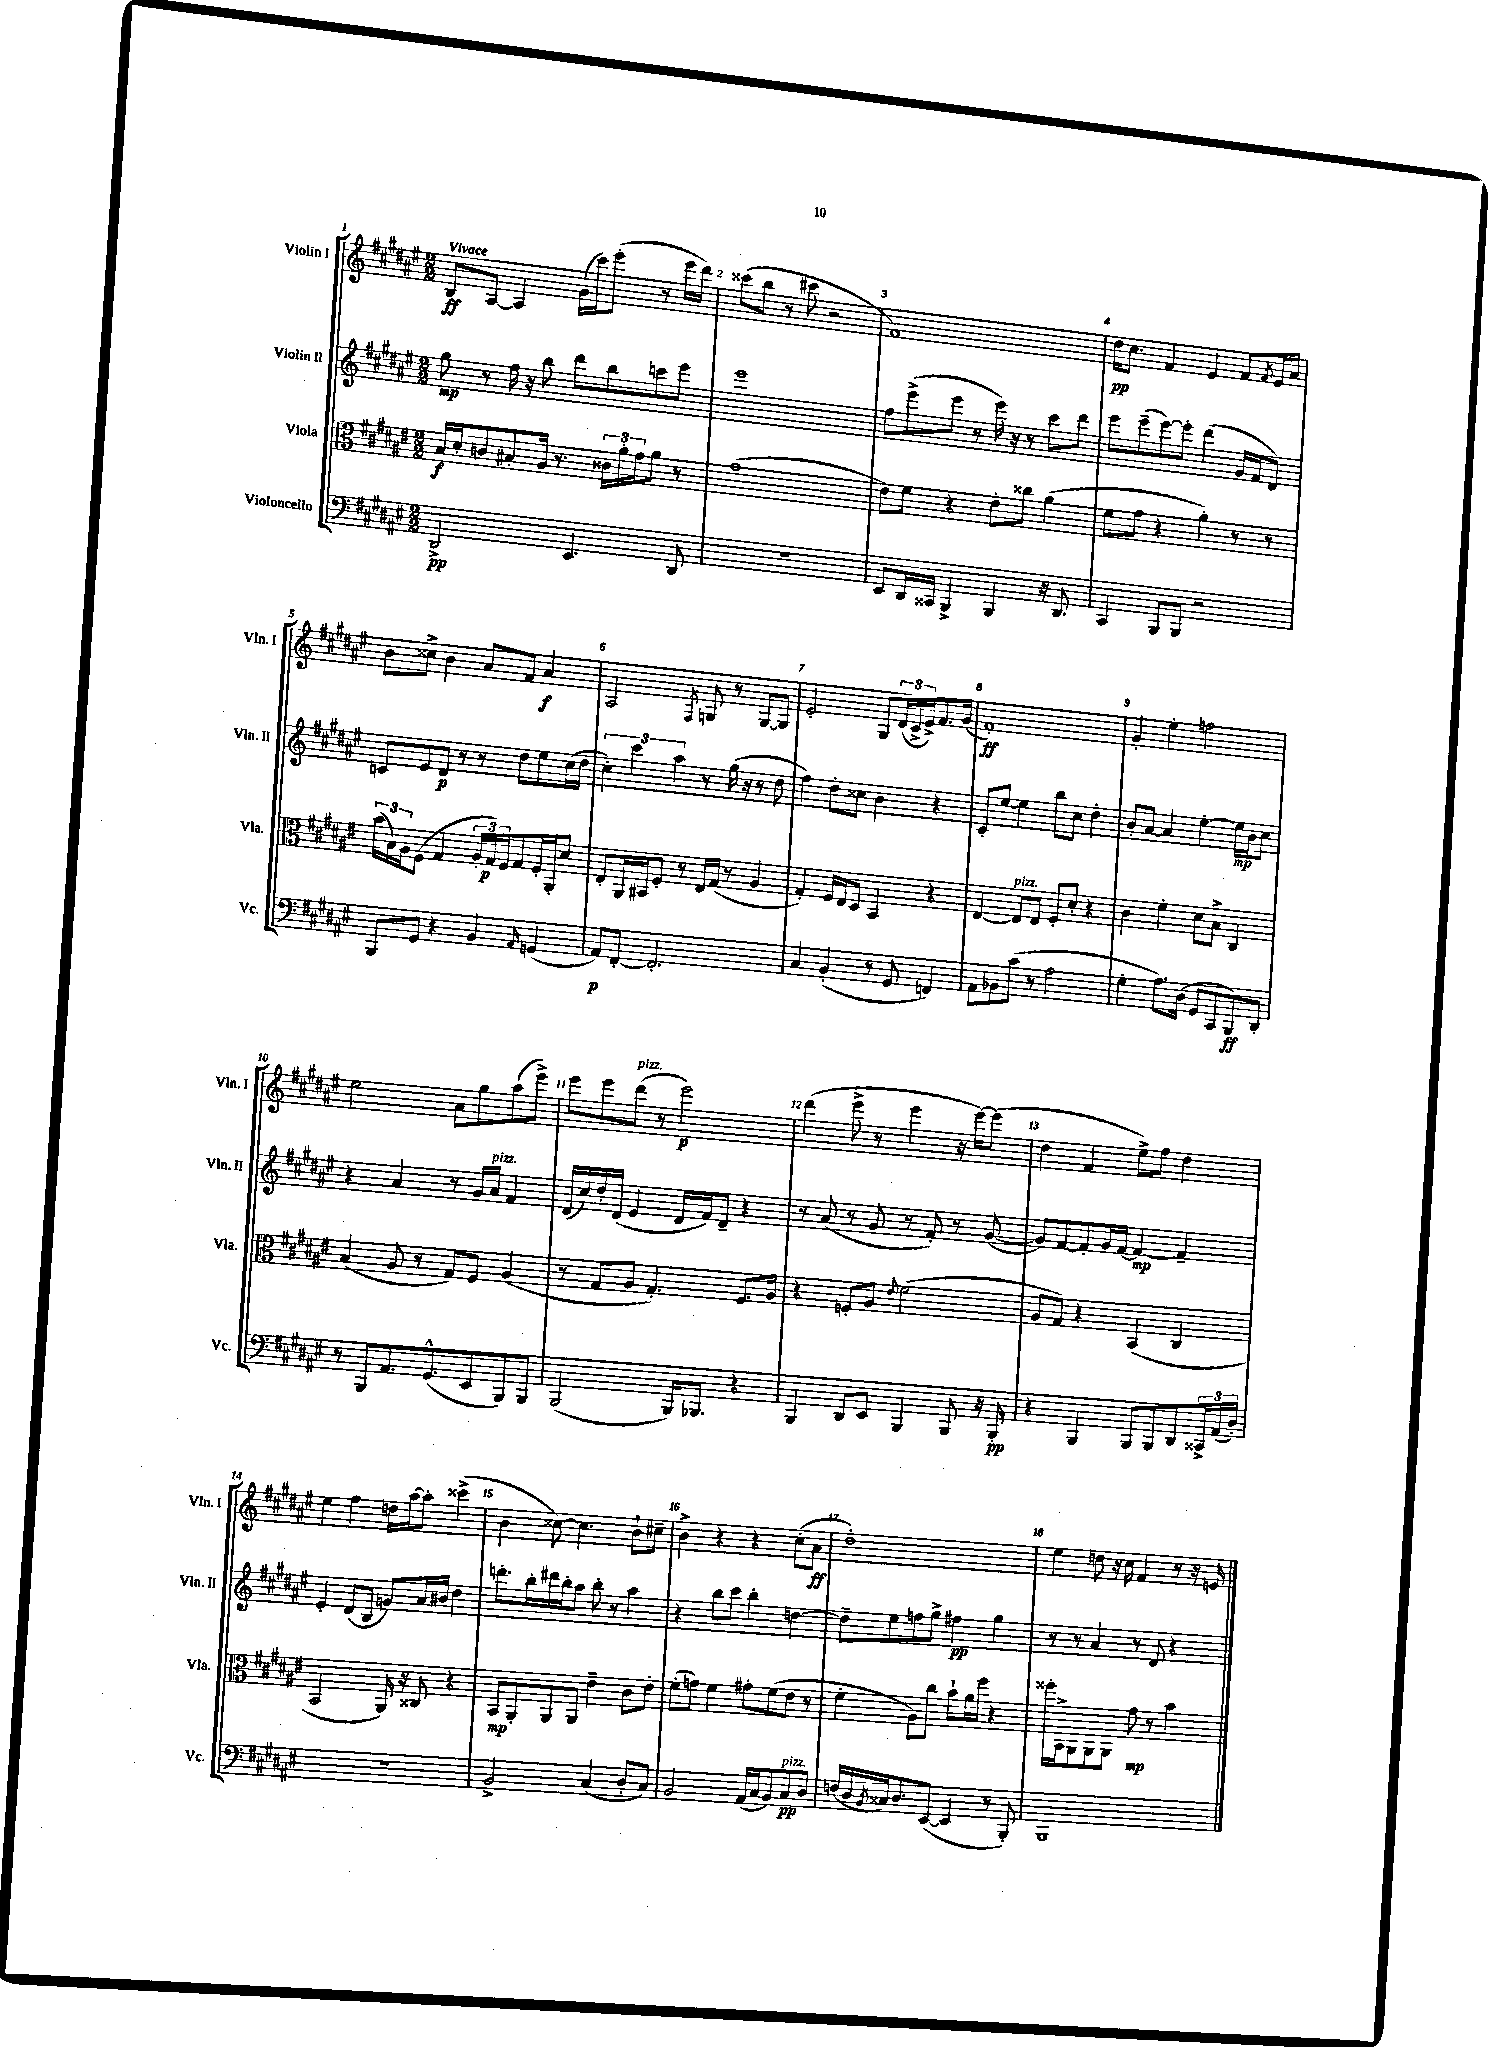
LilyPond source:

<<
\new StaffGroup <<
\new Staff = "s0" \with { instrumentName = "Violin I" shortInstrumentName = "Vln. I" } {
    \clef treble \key fis \major \numericTimeSignature \time 2/2 \tempo "Vivace"
    b8\ff ais8~ ais4 gis'16( cis'''16) eis'''8-.( r8 eis'''16 dis'''16) |
    cisis'''8( b''8 r8 cis'''8 r2 |
    fis'1) |
    dis''16\pp cis''8. fis'4 eis'4 fis'8 \acciaccatura { fis'8 } eis'16 ais'16 |
    b'8 cisis''8-> b'4 ais'8 fis'8 ais'4\f |
    ais2 \acciaccatura { fis8 } g8 r8 g8~ g8 |
    eis'2-. gis8 \tuplet 3/2 { dis'16( cis'16-> eis'16->) } fis'8. gis'16( |
    fis'1-.\ff) |
    gis'4-. eis''4-. f''2 |
    eis''2 ais'8 gis''8 ais''8( eis'''8->) |
    eis'''8 eis'''8 dis'''8^\markup { \italic "pizz." }( r8 eis'''2\p) |
    dis'''4( eis'''8-> r8 eis'''4 r16 eis'''16~) eis'''8( |
    dis''4 fis'4 eis''8->) fis''8 dis''4 |
    eis''4 fis''4 d''16 ais''16~ ais''8-. cisis'''4->( |
    b'4 cisis''8~) cisis''4. b'8-! cis''8-- |
    b'4-> r4 r4 cis''8-.( ais'8\ff |
    dis''1-.) |
    eis''4 d''8 r16 cis''16 fis'4 r8 r16 e'16 \bar "|." |
}
\new Staff = "s1" \with { instrumentName = "Violin II" shortInstrumentName = "Vln. II" } {
    \clef treble \key fis \major \numericTimeSignature \time 2/2
    gis''8\mp r8 fis''16 r16 b''8 dis'''8 b''8 c'''8 eis'''8 |
    eis'''1 |
    fis''8 eis'''8->( eis'''8 r8 eis'''16) r16 r8 cis'''8 dis'''8 |
    eis'''8 eis'''8--( eis'''8~) eis'''8-. dis'''4( gis'16 fis'16 dis'8) |
    c'8 eis'8 dis'8\p r8 r8 dis''8 eis''8 cis''16( dis''16 |
    \tuplet 3/2 { cis''4-.) cis'''4 ais''4 } r8 gis''16( r16 r8 dis''8 |
    fis''4) dis''8-. cisis''8 b'4 r4 |
    cis'8-. eis''8~ eis''4 b''8 cis''8 dis''4-. |
    b'8-. ais'8~ ais'4 eis''4~-. eis''16\mp b'16 cis''8 |
    r4 ais'4 r8 gis'16 ais'16^\markup { \italic "pizz." } fis'4 |
    dis'16( cis''16) dis''16-. dis'16( eis'4 dis'16 fis'16) dis'8-- r4 |
    r8 ais'8( r8 gis'8 r8 fis'8-.) r8 gis'8~( |
    gis'8) fis'8~ fis'8-. gis'16 fis'16~ fis'4~\mp fis'4-- |
    eis'4-. dis'8( b8 g'8) ais'16 bis'16 dis''4 |
    d'''8.-. b''16-. dis'''16 b''16-. ais''8 b''8-. r8 ais''4 |
    r4 b''8 cis'''8 b''4-. d''4~ |
    d''8-- eis''8 f''8 gis''8-> fis''4\pp gis''4 |
    r8 r8 ais'4 r8 dis'8 r4 \bar "|." |
}
\new Staff = "s2" \with { instrumentName = "Viola" shortInstrumentName = "Vla." } {
    \clef alto \key fis \major \numericTimeSignature \time 2/2
    b16\f dis'16-. c'8 bis8-. ais16 r8. \tuplet 3/2 { cisis'16 ais'16-. gis'16 } ais'8 r8 |
    gis'1( |
    eis'8) fis'8 r4 eis'8-. cisis''8 ais'4( |
    fis'8 gis'8 r4 ais'4-.) r8 r8 |
    \tuplet 3/2 { b'16( b16) ais16 } fis8( gis4 \tuplet 3/2 { ais16-. gis16\p) fis16 } gis8 fis16-. ais,16-. dis'8 |
    eis8-. ais,16 bis,16 fis8-. r8 eis16 gis16( r8 ais4 |
    gis4-.) fis16 eis16 dis8 b,4 r4 |
    eis4~ eis8^\markup { \italic "pizz." } eis8 fis8-. dis'8-. r4 |
    cis'4 fis'4-. dis'8 b8-> cis4 |
    b4( ais8 r8 gis8) fis8 ais4( |
    r8 gis8 ais8 gis4.-.) fis8. ais16 |
    r4 f8-. ais8 \appoggiatura { eis'8 } fis'2( |
    ais8 gis8) r4 b,4( cis4 |
    b,2 ais,16) r16 cisis8 r4 |
    b,8\mp ais,8-. ais,8 ais,8 eis'4-- cis'8 eis'8-. |
    fis'8-.( g'8) fis'4 gis'8-. fis'8( eis'8 r8 |
    fis'4-. ais8) cis''8 b'8-! ais'16 fis''16 r4 |
    fisis''16-. b,16-> ais,8 ais,8 ais,8 gis'8\mp r8 b'4 \bar "|." |
}
\new Staff = "s3" \with { instrumentName = "Violoncello" shortInstrumentName = "Vc." } {
    \clef bass \key fis \major \numericTimeSignature \time 2/2
    dis,2->\pp eis,4. dis,8 |
    r1 |
    eis,8 dis,16 cisis,16 b,,4-> b,,4 r16 dis,8. |
    cis,4 b,,8 b,,8 r2 |
    b,,8 gis,8 r4 b,4 \grace { ais,16 } g,4( |
    ais,8\p) fis,8~-. fis,2.-. |
    cis4 b,4-.( r8 gis,8 f,4) |
    ais,8 bes,8 cis'8( r8 ais2 |
    gis4-. ais8.) dis16( gis,8 cis,8 b,,8\ff) dis,8-. |
    r8 b,,8 ais,8. gis,8.-^( eis,8 b,,8) b,,8 |
    b,,2( b,,16) bes,,8. r4 |
    b,,4 dis,8 eis,8 b,,4 b,,8 r16 b,,16-.\pp |
    r4 b,,4 b,,8 b,,8 dis,8 \tuplet 3/2 { cisis,16-> ais,16( dis16-.) } |
    R1 |
    b,2-> cis4( dis8-. cis8) |
    b,2 ais,16( cis16 b,8) cis8\pp^\markup { \italic "pizz." } dis8 |
    f16( dis16 \acciaccatura { b,8 } cisis16) dis8. eis,8~( eis,4 r8 b,,8-.) |
    b,,1 \bar "|." |
}
>>
>>
\layout { \context { \Score \override BarNumber.break-visibility = ##(#f #t #t) barNumberVisibility = #all-bar-numbers-visible } }
